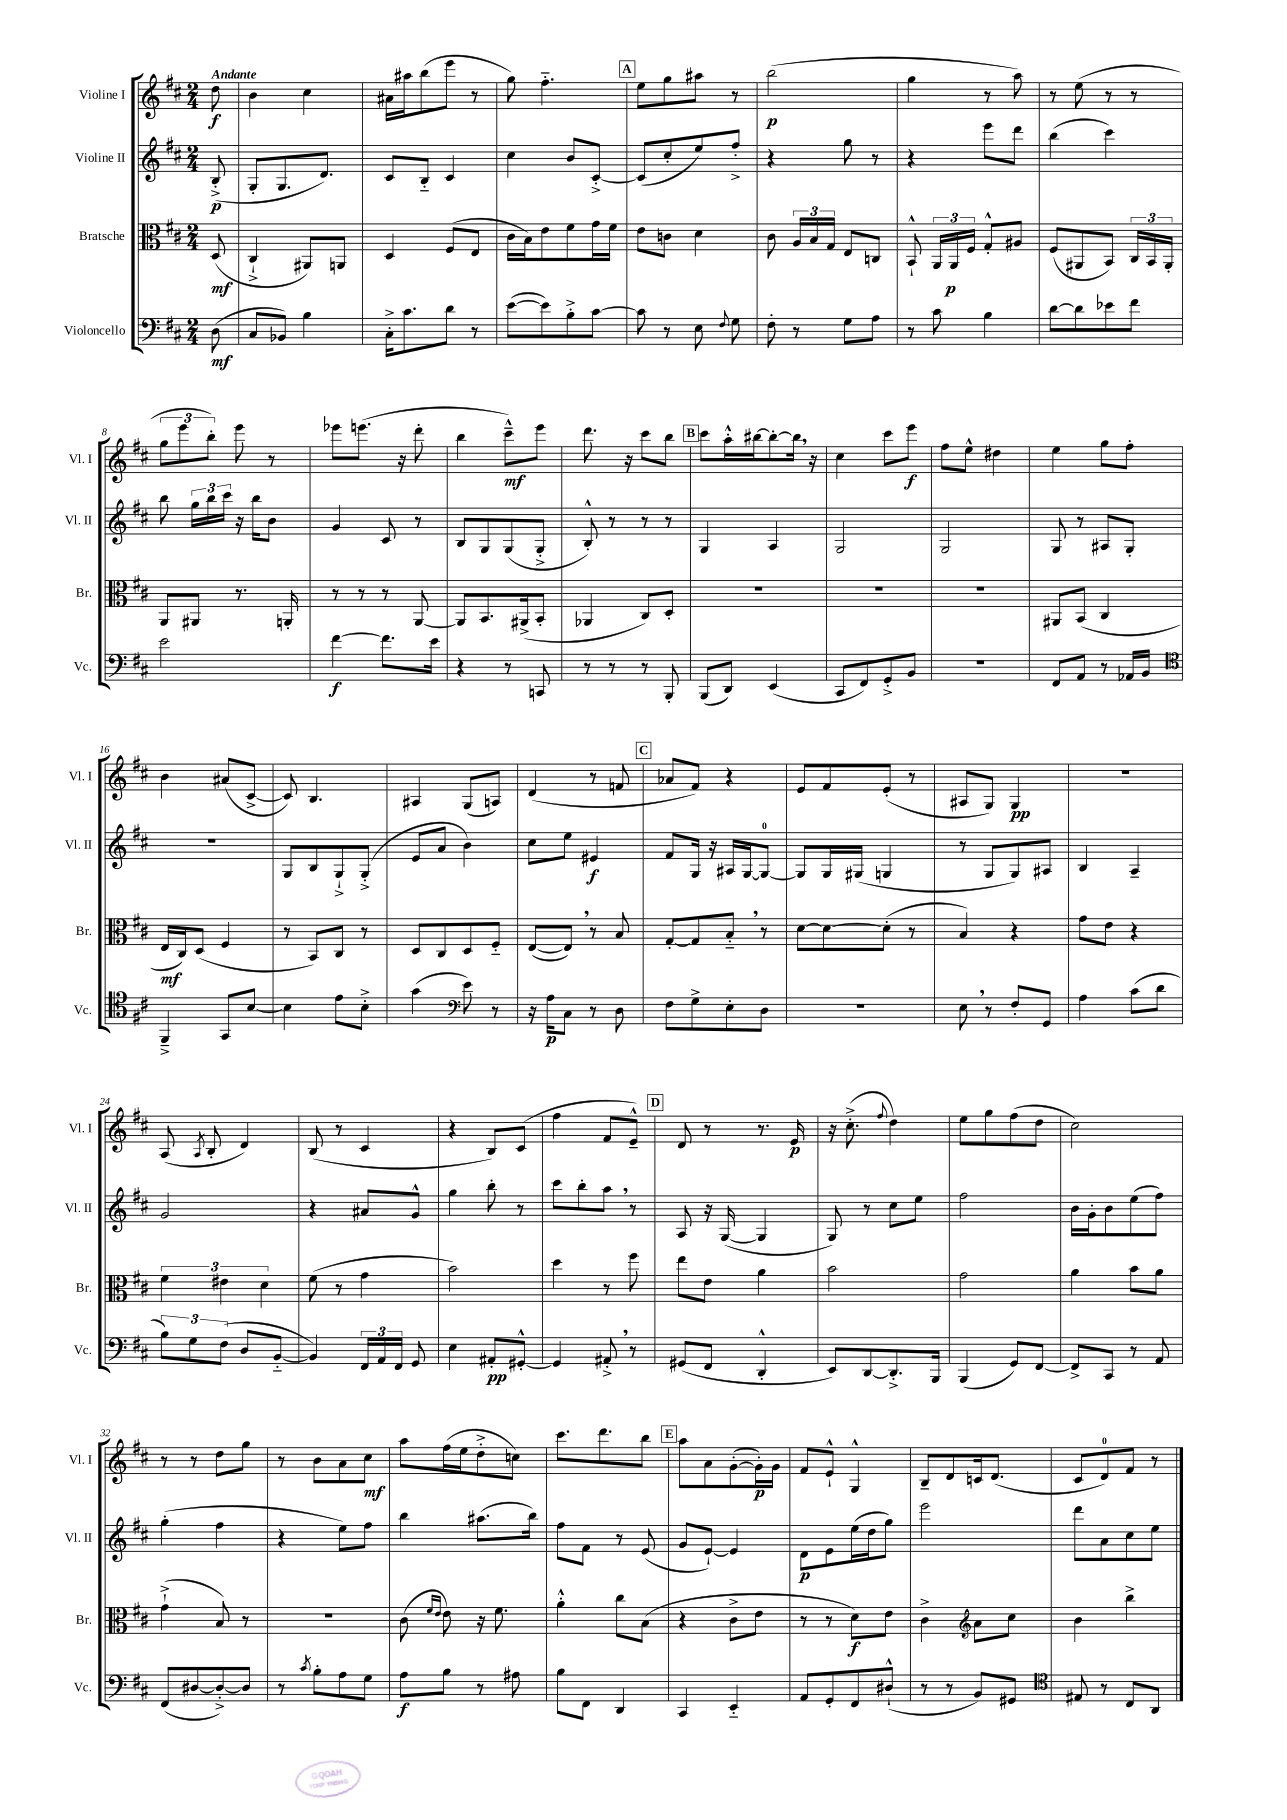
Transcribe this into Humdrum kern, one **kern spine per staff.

**kern	**kern	**kern	**kern
*staff4	*staff3	*staff2	*staff1
*clefF4	*clefC3	*clefG2	*clefG2
*k[f#c#]	*k[f#c#]	*k[f#c#]	*k[f#c#]
*M2/4	*M2/4	*M2/4	*M2/4
(8D	(8D	(8B'^	8dd
=	=	=	=
8C#	4C#`^	8G'	4b
8BB-)	.	8.G	.
4B	8AA#)	.	4cc#
.	.	8.d)	.
.	8AA	.	.
=	=	=	=
16C#'^	4D	8c#	16a#
8.c#	.	.	16aa#
.	.	8B'~	(8bb
8d	(8F#	4c#	8eee
8r	8E	.	8r
=	=	=	=
([8e	16c#	4cc#	8gg)
.	16B)	.	.
8e])	8e	.	4.ff#'~
8B'^	8f#	8b	.
[8c#	16g	[8c#'^	.
.	16f#	.	.
=	=	=	=
8c#]	8e	(8c#]	8ee
8r	8c	8cc#'	8gg
8E	4d	8ee)	8aa#
8qqF#	.	.	.
8G	.	8ff#'^	8r
=	=	=	=
8F#'	8c#	4r	(2bb
8r	24A	.	.
.	24B	.	.
.	24G	.	.
8G	8E	8gg	.
8A	8C	8r	.
=	=	=	=
8r	8BB`^^	4r	4gg
8c#	24AA	.	.
.	24AA	.	.
.	24F#	.	.
4B	8G'^^	8eee	8r
.	8A#	8ddd	8aa)
=	=	=	=
[8d	(8F#	(4bb	8r
8d]	8AA#	.	(8ee
8e-	8BB)	4ccc#)	8r
8f#	24C#	.	8r
.	24BB	.	.
.	24AA#'	.	.
=	=	=	=
2e	8AA	8bb	12gg
.	.	.	12eee
.	8AA#	24gg	.
.	.	24bb	12bb')
.	.	24ccc#	.
.	8.r	16r	8eee
.	.	16bb	.
.	.	8b	8r
.	16AA'	.	.
=	=	=	=
[4f#	8r	4g	8eee-
.	8r	.	(8.eee
8.f#]	8r	8c#	.
.	.	.	16r
.	[8AA	8r	8ddd'
16e	.	.	.
=	=	=	=
4r	8AA]	8B	4bb
.	8.BB	8G	.
8r	.	(8G	8ccc#~^^)
.	(16AA#^	.	.
8CC	8BB'	8G'^	8eee
=	=	=	=
8r	4AA-	8B'^^)	8.ddd
8r	.	8r	.
.	.	.	16r
8r	8C#)	8r	8ccc#
8BBB'	8D'	8r	8bb
=	=	=	=
(8BBB	2r	4G	8ccc#
8DD)	.	.	16aa'^^
.	.	.	[16bb#
(4EE	.	4A	8bb#'_
.	.	.	16bb#]
.	.	.	16r
=	=	=	=
8CC#	2r	2G	4cc#
8FF#)	.	.	.
8GG'^	.	.	8ccc#
8BB	.	.	8eee
=	=	=	=
2r	2r	2G	8ff#
.	.	.	8ee^^
.	.	.	4dd#
=	=	=	=
8FF#	8AA#	8G	4ee
8AA	(8BB	8r	.
8r	4C#	8A#	8gg
16AA-	.	8G'	8ff#'
16BB	.	.	.
=	=	=	=
*clefC4	*	*	*
4FF#~^	16E	2r	4b
.	16C#)	.	.
.	(8D	.	.
8GG	4F#	.	(8a#
[8B	.	.	[8c#^
=	=	=	=
4B]	8r	8G	8c#])
.	8BB)	8B	4.B
8e	8C#	8G`^	.
8B'^	8r	(8G'^	.
=	=	=	=
(4g	8D	8e	4A#
.	8C#	8a	.
*clefF4	*	*	*
8e)	8D	4b)	(8G
8r	8F#'~	.	8A)
=	=	=	=
16r	([8E	8cc#	(4d
16A	.	.	.
8C#	8E])	8ee	.
8r	8r	4e#	8r
8D	8B	.	8f
=	=	=	=
8F#	[8G'	8f#	8a-
8G^	8G]	16G	8f#)
.	.	16r	.
8E'	8B'~	16A#	4r
.	.	[16G	.
8D	8r	8G_	.
=	=	=	=
2r	[8d	8G]	8e
.	8d_	16G	8f#
.	.	(16G#	.
.	(8d']	4G	(8e'
.	8r	.	8r
=	=	=	=
8E	4B)	8r	8A#
8r	.	8G	8G)
8F#'	4r	8G)	4G
8GG	.	8A#	.
=	=	=	=
4A	8g	4B	2r
.	8e	.	.
(8c#	4r	4A~	.
8d	.	.	.
=	=	=	=
12B)	6f#	2g	(8A
12G	.	.	.
.	.	.	8qA
.	.	.	8B'
(12F#	6e#	.	.
8D	.	.	4d)
.	6d	.	.
[8BB'~	.	.	.
=	=	=	=
4BB])	(8f#	4r	(8B
.	8r	.	8r
24FF#	4g	8a#	4c#
24AA	.	.	.
24FF#	.	.	.
8GG	.	8g^^	.
=	=	=	=
4E	2b)	4gg	4r
8AA#'	.	8bb'	8B)
[8GG#'^^	.	8r	(8c#
=	=	=	=
4GG#]	4dd	8ccc#	4ff#
.	.	8bb'	.
8AA#'^	8r	8aa	8f#
8r	8ff#	8r	8e~^^)
=	=	=	=
(8GG#	8ee	8A	8d
8FF#	8e	16r	8r
.	.	([16G	.
4DD'^^	4a	4G]	8.r
.	.	.	16e
=	=	=	=
8EE)	2b	8G)	16r
.	.	.	(8.cc#'^
[8DD	.	8r	.
.	.	.	8qqff#
8.DD'^]	.	8cc#	4dd)
.	.	8ee	.
16BBB	.	.	.
=	=	=	=
(4BBB	2g	2ff#	8ee
.	.	.	8gg
8GG)	.	.	(8ff#
[8FF#	.	.	8dd
=	=	=	=
8FF#^]	4a	16b	2cc#)
.	.	16g'	.
8CC#	.	8b	.
8r	8b	(8ee	.
8AA	8a	8ff#)	.
=	=	=	=
(8FF#	(4g`^	(4gg'	8r
[8D#	.	.	8r
8D#'^_)	8B)	4ff#	8dd
8D#]	8r	.	8gg
=	=	=	=
8r	2r	4r	8r
8qc#	.	.	.
8B'	.	.	8b
8A	.	8ee)	8a
8G	.	8ff#	8cc#
=	=	=	=
8A	(8c#	4bb	8aa
.	16qqf#	.	.
.	16qqe	.	.
8B	8e)	.	(16ff#
.	.	.	16ee
8r	16r	(8.aa#	8dd'^
.	8.f#	.	.
8A#	.	.	8cc)
.	.	16bb)	.
=	=	=	=
8B	4a'^^	8ff#	8.ccc#
8FF#	.	8f#	.
.	.	.	8.ddd
4DD	8cc#	8r	.
.	(8B	(8e	8bb
=	=	=	=
4CC#	4r	8g	8aa
.	.	[8e`)	8a
4EE'~	8c#^	4e]	([8g'
.	8e	.	16g'])
.	.	.	16g
=	=	=	=
8AA	8r	8d	8f#
8GG'	8r	8e	8e`^^
8FF#	8d)	(16ee	4G^^
.	.	16dd	.
(8D#`^^	8e	8gg)	.
=	=	=	=
8r	4c#^	2eee	8B~
8r	.	.	8d
*	*clefG2	*	*
8BB)	8a	.	16c
.	.	.	(8.d
8GG#	8cc#	.	.
=	=	=	=
*clefC4	*	*	*
8E#	4b	8ddd	8c#
8r	.	8a	8d)
8C#	4bb^	8cc#	8f#
8AA	.	8ee	8r
==	==	==	==
*-	*-	*-	*-
